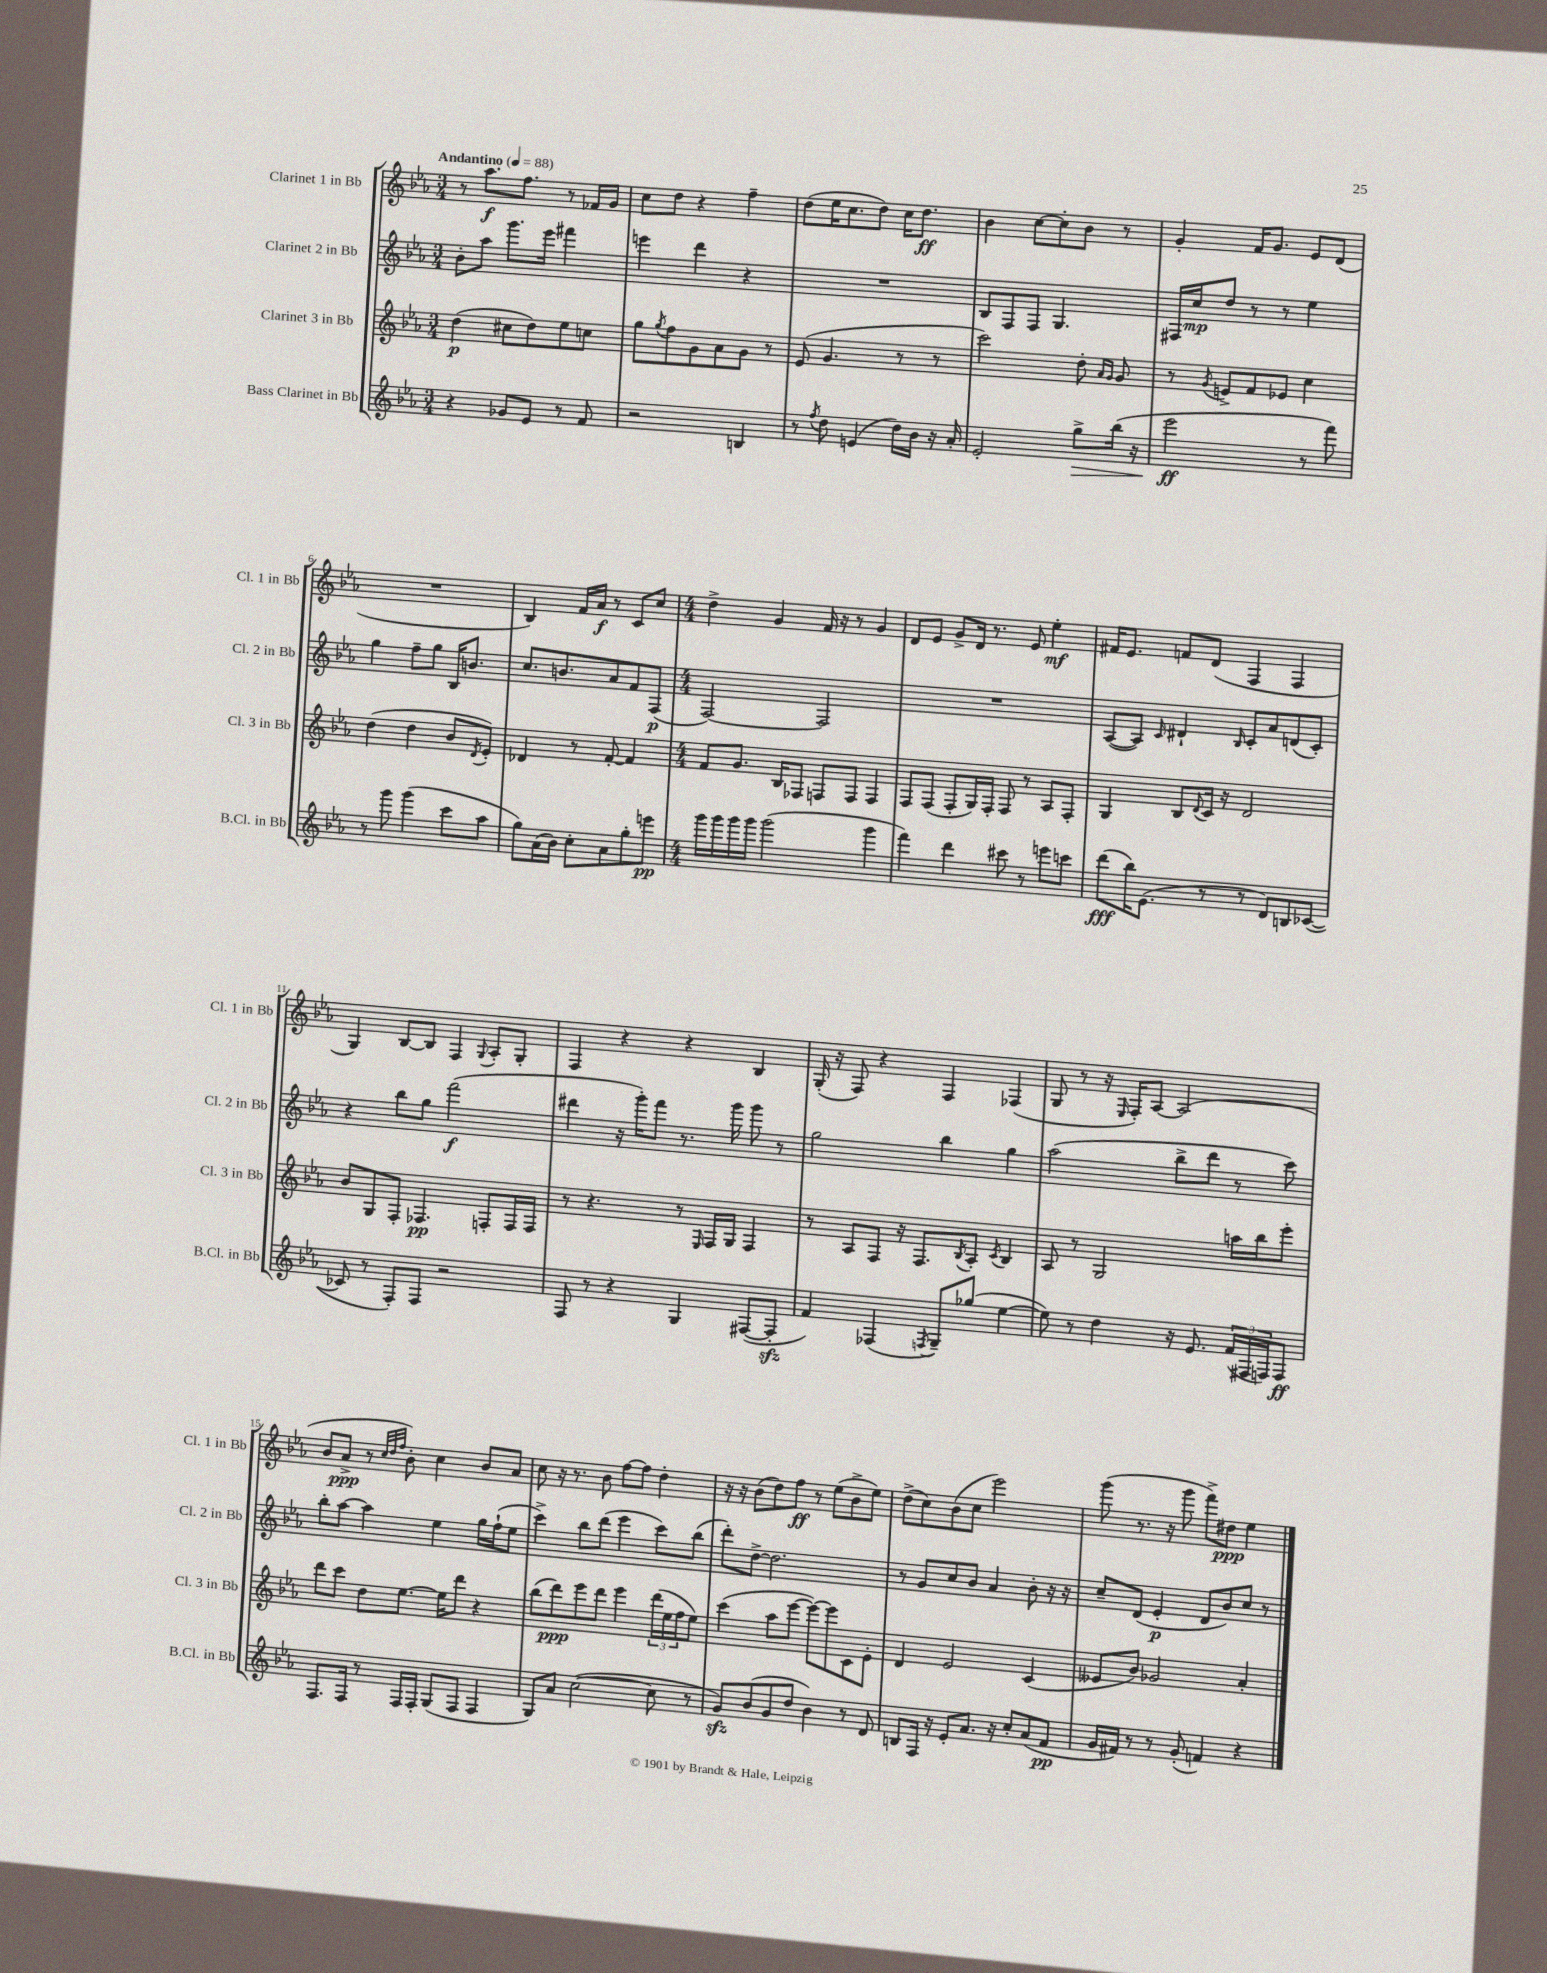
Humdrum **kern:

**kern	**kern	**kern	**kern
*staff4	*staff3	*staff2	*staff1
*clefG2	*clefG2	*clefG2	*clefG2
*k[b-e-a-]	*k[b-e-a-]	*k[b-e-a-]	*k[b-e-a-]
*M3/4	*M3/4	*M3/4	*M3/4
*MM88	*MM88	*MM88	*MM88
4r	(4dd	8b-'	8r
.	.	8aa-	8.aa-
8g-	8cc#	8.ggg	.
.	.	.	8.ff
8e-	8dd)	.	.
.	.	16eee-	.
8r	8ee-	4fff#	8r
8f	8cc	.	16f-
.	.	.	16g
=	=	=	=
2r	8gg	4eee	8cc
.	8qgg	.	.
.	8ff	.	8dd
.	8g	4ddd	4r
.	8a-	.	.
4B	8g	4r	4ff~
.	8r	.	.
=	=	=	=
8r	(8e-	2.r	(8dd
8qff	.	.	.
8dd	4.g	.	16ee-
.	.	.	8.cc
(4e	.	.	.
.	.	.	8dd)
16dd)	8r	.	16cc
16b-	.	.	8.dd
16r	8r	.	.
16a-'	.	.	.
=	=	=	=
2e-'	2ccc)	8B-	4b-
.	.	8F	.
.	.	8F	[8cc
.	.	4.G	8cc']
8gg^	8dd'	.	8b-
.	16qqa-	.	.
.	16qqg	.	.
(16bb-	8g	.	8r
16r	.	.	.
=	=	=	=
2eee-	8r	16F#	4g'
.	.	16cc	.
.	8qg	.	.
.	8e^	8dd	.
.	8f	8r	16f
.	.	.	8.g
.	8e-	8r	.
8r	4cc	4ee-	8e-
8fff)	.	.	(8d
=	=	=	=
8r	(4dd	4gg	2.r
8ggg	.	.	.
(4ggg	4dd	8ff~	.
.	.	8gg	.
8ccc	8b-	16B-	.
.	.	8.b	.
.	8qd	.	.
8aa-	8e-')	.	.
=	=	=	=
8gg)	4d-	8.cc	4B-)
(16a-	.	.	.
16b-)	.	8.b	.
8cc'	8r	.	16f
.	.	.	16a-
8a-	[8f'	8a-	8r
8gg'	4f]	8f	8c
8eee	.	(8F	8cc
=	=	=	=
*M4/4	*M4/4	*M4/4	*M4/4
16ggg	8f	[2F)	4dd^
16ggg	.	.	.
16ggg	8.g	.	.
16ggg	.	.	.
(2ggg	.	.	4g
.	16B-	.	.
.	8F-	.	.
.	8F	2F]	16f
.	.	.	16r
.	8F	.	8r
4ggg	4F	.	4g
=	=	=	=
4fff)	8F	1r	8d
.	(8F	.	8e-
4ddd	8F'	.	8g^
.	16G)	.	16d
.	16F'	.	8.r
8ccc#	8F	.	.
8r	8r	.	8e-
8eee	8A-	.	4ee-'
8ccc	8F'	.	.
=	=	=	=
(8ddd	4G	([8A-	16f#
.	.	.	8.e-
16bb-)	.	8A-])	.
(8.e-	.	.	.
.	.	16qqc	.
.	8B-	4d#`	8f
.	8qqd	.	.
8r	16c	.	(8d
.	16r	.	.
.	.	16qqB-	.
8r	2d	8c'	4F
8d)	.	8a-	.
8B	.	(8d	4F
([8c-	.	8c')	.
=	=	=	=
8c-]	8b-	4r	4G)
8r	8G	.	.
8F')	8F'	8bb-	[8B-
8F	4.F-	8gg	8B-]
2r	.	(2fff	4F
.	.	.	8qqG
.	8F'	.	8A-'
.	16F	.	8G'
.	16F	.	.
=	=	=	=
8F	8r	4ddd#	4F
8r	4.r	.	.
4r	.	16r	4r
.	.	16ggg')	.
.	.	8fff	.
4G	8r	8.r	4r
.	16qqE-	.	.
.	16F	.	.
.	16G	16ggg	.
([8F#	4F	8ggg	4B-
8F#']	.	8r	.
=	=	=	=
4f)	8r	2gg	(16G'
.	.	.	16r
.	8A-	.	8F)
(4F-	8F	.	4r
.	16r	.	.
.	8.F	.	.
8qF	.	.	.
8G~)	.	4bb-	4F
.	8qB-	.	.
(8gg-	8A-'	.	.
.	8qc	.	.
[4ee-	4B-	4gg	(4F-
=	=	=	=
8ee-])	8A-	(2aa-	8G
8r	8r	.	8r
4dd	2G	.	16r
.	.	.	16qqE-
.	.	.	16F')
.	.	.	[8A-
16r	.	8bb-^	(2A-]
8.e-	.	.	.
.	.	8ddd	.
(24f	16aa	8r	.
24F#	.	.	.
.	16bb-	.	.
24F)	.	.	.
8F	8eee-'	8ccc)	.
=	=	=	=
8.F	8ddd	8bb-'	8b-
.	8ccc	[8aa-	8a-^
16F	.	.	.
8r	8dd	4aa-]	8r
.	.	.	32qqcc
.	.	.	32qqdd
.	.	.	32qqff
16F	[8.ee-	.	8b-')
16F'	.	.	.
(8G	.	4ee-	4cc
.	16ee-]	.	.
8F	8ddd	.	.
4F	4r	16gg	8b-
.	.	(16ff`	.
.	.	8ee-	8a-
=	=	=	=
8G)	(8bb-	4ccc^)	8cc
8a-	8ddd)	.	16r
.	.	.	8.r
([2cc	8eee-	8bb-	.
.	8ddd	(8ddd	8b-
.	4eee-	4eee-	[8ff
.	.	.	8ff]
8cc]	(24ddd	8ccc)	4dd'
.	24ee-	.	.
.	24ff	.	.
8r	8ee-)	(8bb-	.
=	=	=	=
8g)	(4ccc	8ddd')	16r
.	.	.	16r
(8b-	.	[8dd^	(8b-
8g	8aa-	2.dd]	8dd)
8dd	[8eee-	.	8ff
4b-)	8eee-_)	.	8r
.	8eee-]	.	(8ee-
8r	8c	.	8b-^
8d	8e-'	.	8ee-)
=	=	=	=
8B	4d	8r	(8dd^
16F	.	8g	8cc)
16r	.	.	.
8e-'	2e-	8cc	(8b-
8.a-	.	8b-	8cc
.	.	4a-	2eee-)
16r	.	.	.
8cc'	.	.	.
(8a-	(4c	8b-'	.
8f	.	16r	.
.	.	16r	.
=	=	=	=
16g	8e--	8cc~	(8ggg
16f#)	.	.	.
8r	8b-)	(8d	8.r
8r	2g-	4e-'	.
.	.	.	16r
(8g'	.	.	8ggg
4f)	.	8d	8fff^)
.	.	8b-)	8dd#
4r	4a-'	8cc	4ee-
.	.	8r	.
==	==	==	==
*-	*-	*-	*-
